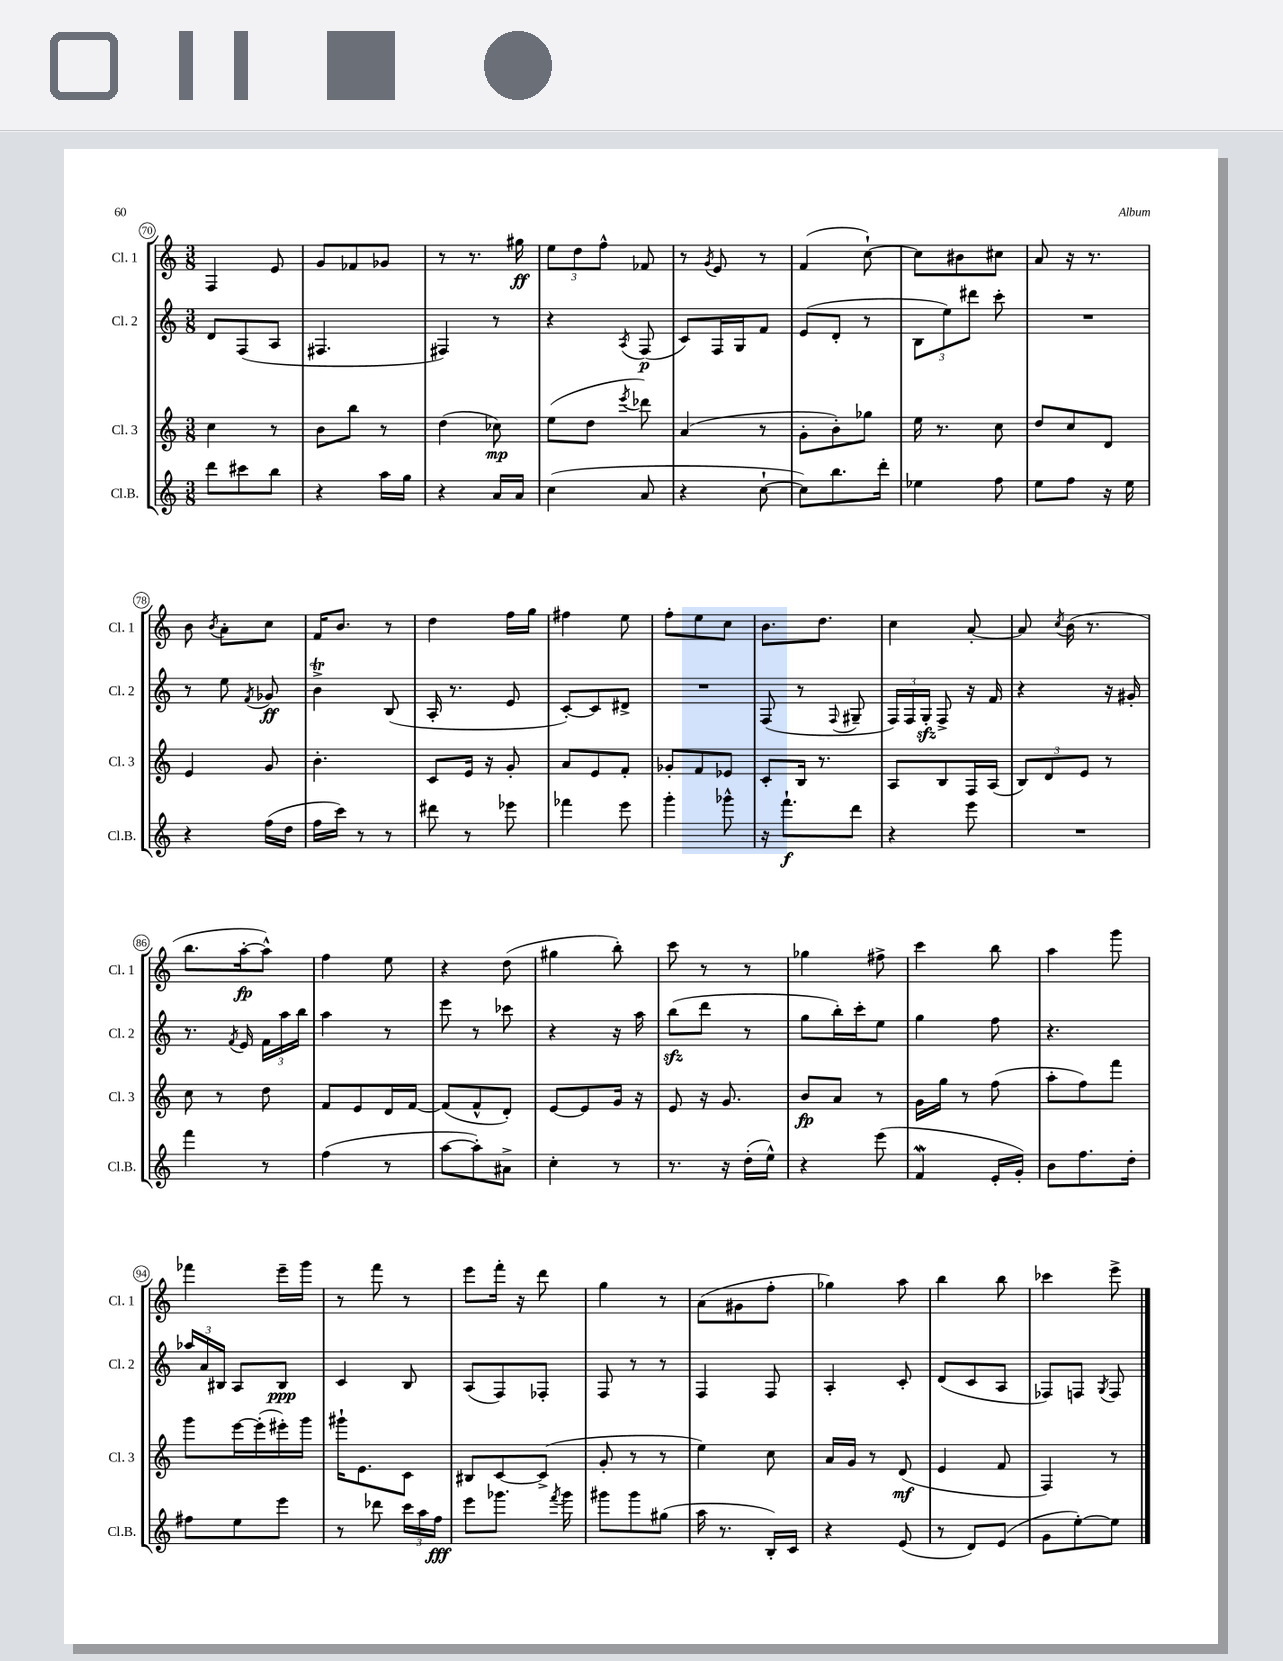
<<
\new StaffGroup <<
\new Staff = "s0" \with { instrumentName = "Cl. 1" shortInstrumentName = "Cl. 1" } {
    \clef treble \key c \major \numericTimeSignature \time 3/8
    \autoBeamOff f4 e'8 |
    g'8[ fes'8 ges'8] |
    r8 r8. gis''16\ff |
    \tuplet 3/2 { e''8[ d''8 f''8]-^ } fes'8 |
    r8 \acciaccatura { g'8 } e'8 r8 |
    f'4( c''8~-!) |
    c''8[ bis'8 cis''8] |
    a'8 r16 r8. |
    b'8 \acciaccatura { b'8 } a'8[-. c''8] |
    f'16[ b'8.] r8 |
    d''4 f''16[ g''16] |
    fis''4 e''8 |
    f''8[-. e''8 c''8] |
    b'8.[ d''8.] |
    c''4 a'8~-. |
    a'8 \acciaccatura { c''8 } b'16( r8. |
    b''8.[ a''16~-.\fp a''8]-^) |
    f''4 e''8 |
    r4 d''8( |
    gis''4 b''8-.) |
    c'''8 r8 r8 |
    ges''4 fis''8-> |
    c'''4 b''8 |
    a''4 g'''8 |
    fes'''4 e'''16[-- g'''16] |
    r8 f'''8 r8 |
    e'''8[ f'''16]-. r16 d'''8 |
    g''4 r8 |
    a'8[( gis'8 f''8]-. |
    ges''4) a''8 |
    b''4 b''8 |
    ces'''4 e'''8-> \bar "|." |
}
\new Staff = "s1" \with { instrumentName = "Cl. 2" shortInstrumentName = "Cl. 2" } {
    \clef treble \key c \major \numericTimeSignature \time 3/8
    \autoBeamOff d'8[ f8( a8] |
    fis4. |
    fis4) r8 |
    r4 \acciaccatura { a8 } f8\p( |
    c'8[) f16 g16 f'8] |
    e'8[( d'8]-. r8 |
    \tuplet 3/2 { b8[ e''8) dis'''8] } c'''8-. |
    R4. |
    r8 e''8 \acciaccatura { f'8 } ges'8\ff |
    b'4->\trill b8( |
    a16-. r8. e'8 |
    c'8[~-.) c'8 dis'8]-> |
    R4. |
    f8( r8 \appoggiatura { f8 } gis8-- |
    \tuplet 3/2 { f16[) f16 g16]-.\sfz } f8-> r16 f'16 |
    r4 r16 gis'16-. |
    r8. \acciaccatura { f'8 } e'16 \tuplet 3/2 { f'16[ a''16 b''16] } |
    a''4 r8 |
    e'''8 r8 ces'''8 |
    r4 r16 a''16 |
    b''8[\sfz( d'''8] r8 |
    g''8[ b''16-.) c'''16-. e''8] |
    g''4 f''8 |
    r4. |
    \tuplet 3/2 { aes''16[ a'16 bis16] } a8[ bis8]\ppp |
    c'4 b8 |
    a8[( f8) fes8]-. |
    f8 r8 r8 |
    f4 f8 |
    a4-. c'8-. |
    d'8[( c'8 a8] |
    fes8[) f8] \acciaccatura { g8 } f8 \bar "|." |
}
\new Staff = "s2" \with { instrumentName = "Cl. 3" shortInstrumentName = "Cl. 3" } {
    \clef treble \key c \major \numericTimeSignature \time 3/8
    \autoBeamOff c''4 r8 |
    b'8[ b''8] r8 |
    d''4( ces''8\mp) |
    e''8[( d''8] \acciaccatura { e'''8 } des'''8) |
    a'4( r8 |
    g'8[-. b'8-.) ges''8] |
    e''16 r8. c''8 |
    d''8[ c''8 d'8] |
    e'4 g'8 |
    b'4.-. |
    c'8[ e'16] r16 g'8-. |
    a'8[ e'8 f'8]-. |
    ges'8[-. f'8 ees'8] |
    c'8[-. b16] r8. |
    a8[ b8 f16 a16]( |
    \tuplet 3/2 { b8[) d'8 e'8] } r8 |
    c''8 r8 d''8 |
    f'8[ e'8 d'16 f'16]~ |
    f'8[( f'8-^ d'8]-.) |
    e'8[~ e'8 g'16] r16 |
    e'8 r16 g'8. |
    b'8[\fp a'8] r8 |
    g'16[ g''16] r8 f''8( |
    a''8[-. f''8) f'''8] |
    g'''8[ e'''16~ e'''16-.( eis'''16-.) g'''16] |
    gis'''16[-! e'8. c'8] |
    bis8[ c'8~ c'8]->( |
    g'8-. r8 r8 |
    e''4) c''8 |
    a'16[ g'16] r8 d'8\mf( |
    e'4 f'8 |
    f4) r8 \bar "|." |
}
\new Staff = "s3" \with { instrumentName = "Cl.B." shortInstrumentName = "Cl.B." } {
    \clef treble \key c \major \numericTimeSignature \time 3/8
    \autoBeamOff d'''8[ cis'''8 b''8] |
    r4 a''16[ g''16] |
    r4 a'16[ a'16] |
    c''4( a'8 |
    r4 c''8~-! |
    c''8[) b''8. d'''16]-. |
    ees''4 f''8 |
    e''8[ f''8] r16 e''16 |
    r4 f''16[( d''16] |
    f''16[ c'''16]) r8 r8 |
    dis'''8 r8 ees'''8 |
    fes'''4 e'''8 |
    g'''4-. ges'''8-^ |
    r16 f'''8.[-!\f d'''8] |
    r4 e'''8 |
    R4. |
    f'''4 r8 |
    f''4( r8 |
    a''8[~ a''8-.) ais'8]-> |
    c''4-. r8 |
    r8. r16 d''16[-.( e''16]-^) |
    r4 e'''8( |
    f'4\mordent e'16[-. g'16]-.) |
    b'8[ f''8. d''16]-. |
    fis''8[ e''8 e'''8] |
    r8 des'''8 \tuplet 3/2 { c'''16[ a''16 f''16]\fff } |
    e'''8[ ges'''8.] \acciaccatura { f'''8 } ges'''16 |
    gis'''8[ gis'''8 gis''8]( |
    a''16 r8. b16[-.) c'16] |
    r4 e'8( |
    r8 d'8[) e'8]( |
    g'8[ e''8~-.) e''8] \bar "|." |
}
>>
>>
\layout { \context { \Score currentBarNumber = #70 \override BarNumber.stencil = #(make-stencil-circler 0.1 0.3 ly:text-interface::print) } }
